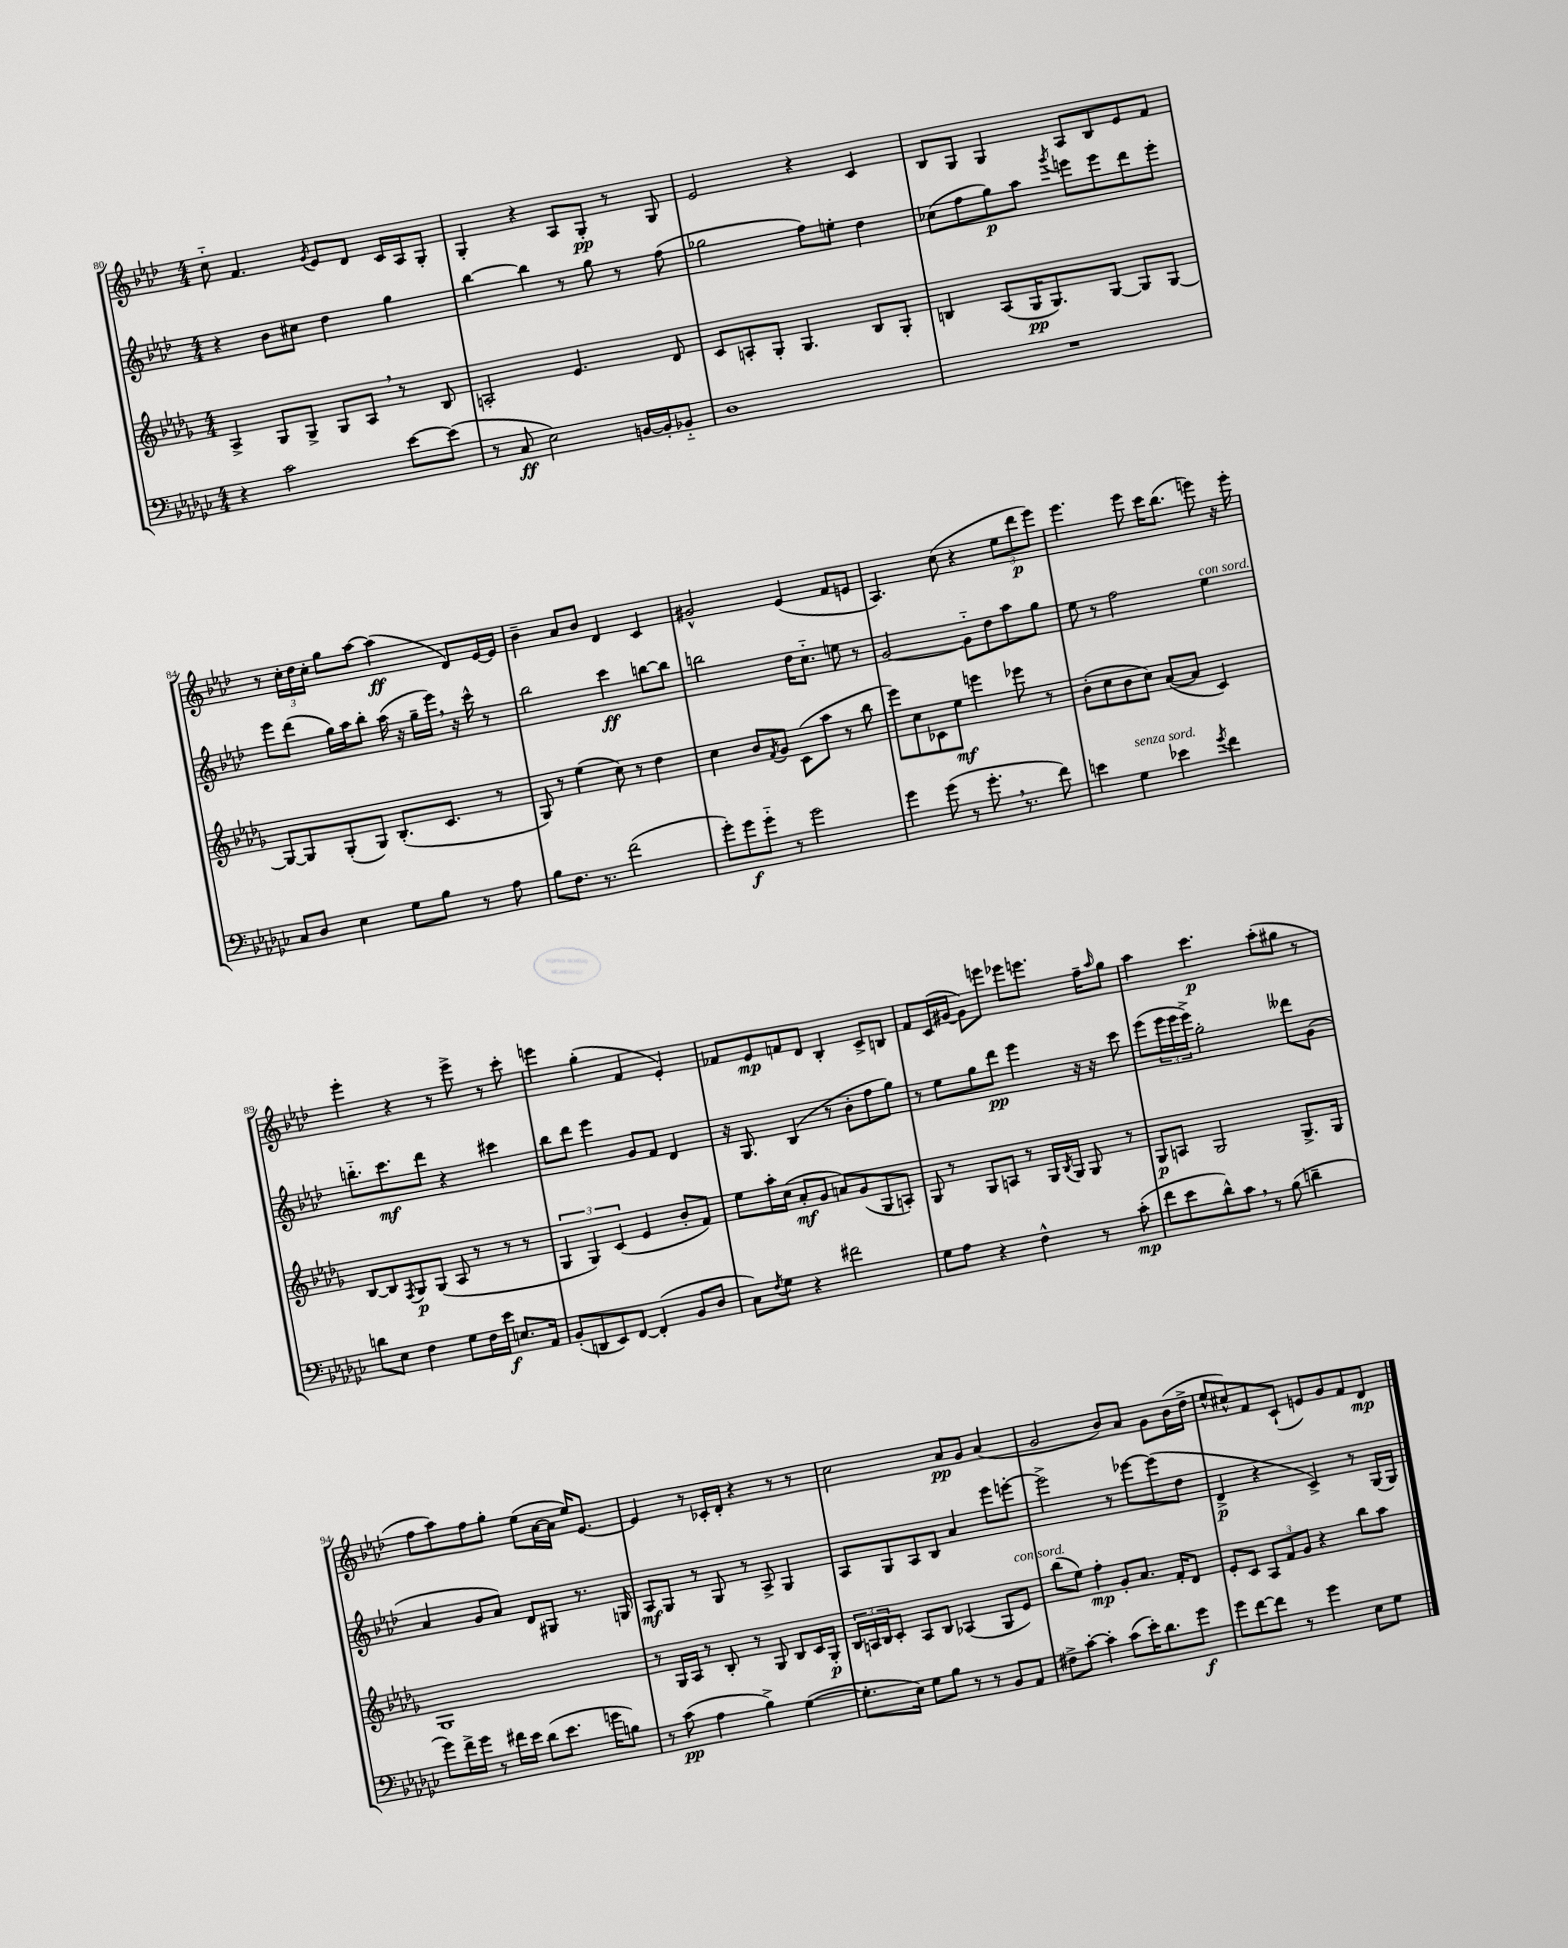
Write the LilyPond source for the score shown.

<<
\new StaffGroup <<
\new Staff = "s0" {
    \clef treble \key aes \major \numericTimeSignature \time 4/4
    c''8-_ f'4. \acciaccatura { g'8 } ees'8 des'8 c'16 aes16 g8-. |
    g4-. r4 aes8 g8-.\pp r8 g8 |
    ees'2 r4 c'4 |
    bes8 g8 g4 aes8 bes8 ees'8 f'8 |
    r8 \tuplet 3/2 { c''16-. des''16 c''16-. } g''8 aes''8~ aes''4\ff( des'8) ees'16~ ees'16 |
    bes'4-- aes'8 bes'8 des'4 c'4 |
    gis'2-^ ees'4( f'8 e'8 |
    aes4.) c''8( r4 \tuplet 3/2 { ees''8 des'''8\p ees'''8) } |
    ees'''4. ees'''8 c'''16 bes''8.( e'''8) r16 e'''16-. |
    ees'''4-. r4 r8 ees'''8-> r8 c'''8-. |
    e'''4 g''4-.( f'4 ees'4-.) |
    fes'8 ees'8\mp f'8 des'8 bes4-. c'8-> b8 |
    f'8 c'16( gis'16~ gis'8) e'''8 ees'''8 e'''8. f''16-- \grace { aes''16 } g''8 |
    aes''4 c'''4.\p aes''8-.( gis''8 r8 |
    f''8 aes''8) f''8 g''8-. ees''8( aes'16~ aes'16 ees''16) ees'8.~ |
    ees'4 r8 ces'16-. des'16-. r4 r8 r8 |
    c''2 aes'8\pp g'8 aes'4( |
    g'2 bes'8) aes'8 g'8 bes'16( des''16-> |
    ees''8-^ cis''8-^) f'8 c'8-!( e'8) g'8 f'8 des'8\mp \bar "|." |
}
\new Staff = "s1" {
    \clef treble \key aes \major \numericTimeSignature \time 4/4
    r4 bes'8 cis''8 des''4 g''4 |
    bes''4~ bes''4 r8 g''8 r8 f''8( |
    ges''2 f''8) e''8-. des''4 |
    ces''8( f''8 g''8\p) aes''8 \acciaccatura { g'''8 } e'''8 e'''8 des'''8 e'''8-. |
    ees'''8 des'''8( g''16) aes''16 bes''8-. aes''16( r16 g''16-- ees'''16) \breathe r16 c'''16-^ r8 |
    bes''2 c'''4\ff b''8~ b''8 |
    b''2 des''16 c''8.-_ e''8 r8 |
    g'2~ g'8-_ des''8 aes''8 g''8 |
    ees''8 r8 f''2 ees''4^\markup { \italic "con sord." } |
    b''8.-_ c'''8.\mf des'''8 r4 cis'''4 |
    bes''8 des'''8 ees'''4 g'8 f'8 des'4 |
    r16 g8. bes4( r8 bes'8-. f''8 g''8) |
    r8 ees''8 g''8 des'''8\pp ees'''4 r16 r16 c'''8 |
    ees'''8( \tuplet 3/2 { ees'''16 ees'''16 ees'''16->) } g''2-. deses'''8 g'8( |
    aes'4 g'8 aes'8) des'8 gis8 r8. g16 |
    aes8\mf g8 r8 g8 r8 aes8-> g4 |
    aes8 g8 aes8 bes8 aes'4 ees'''8 e'''8~-. |
    e'''2-> r8 ees'''8~ ees'''8( des''8 |
    des'4->\p r4 c'4->) r8 g16( g16) \bar "|." |
}
\new Staff = "s2" {
    \clef treble \key des \major \numericTimeSignature \time 4/4
    aes4-> ges8 ges8-> ges8 aes8 \breathe r8 bes8 |
    a2-. ees'4. des'8 |
    c'8 a8-. ges8-. ges4. bes8 ges8-. |
    b4 aes8( ges16\pp ges8.) ges8~ ges8 ges8~ |
    ges8~ ges8 ges8-.( ges8) bes8.-.( c'8. r8 |
    ges8) r8 ees''4( c''8) r8 des''4 |
    c''4 bes'8 \acciaccatura { f'8 } ges'8 c'8( aes''8 r8 bes''8 |
    ees'''8) c''8 ces'8 ees''8\mf e'''4 ees'''8 r8 |
    bes'8-.( c''8 bes'8 c''8) aes'8~( aes'8 c'4) |
    bes8~ bes8 \acciaccatura { f8 } ges8\p ges8( aes8 r8 r8 r8 |
    \tuplet 3/2 { ges4 ges4) c'4( } ees'4 bes'8-. f'8) |
    ees''8 aes''16-. c''16( aes'8-.\mf ges'8 a'8) ges'8( ges8 a8-.) |
    ges8 r8 ges8 a8 r8 ges16 \acciaccatura { bes8 } ges16 ges8 r8 |
    ges8\p a8 ges2 ges8.-> ges16 |
    ges1 |
    r8 ges16 aes16 r8 bes8-. r8 ges8 bes8 c'16 ges16-.\p |
    \tuplet 3/2 { bes16 a16 bes16 } c'8-. a8 bes8 aes4( ges8 ees'8^\markup { \italic "con sord." }) |
    bes''8( ees''8) f''4-.\mp ges'8-. aes'8. f'16-. des'8 |
    ees'8-. c'8 \tuplet 3/2 { aes8 f'8 ges'8 } r4 bes''8 aes''8 \bar "|." |
}
\new Staff = "s3" {
    \clef bass \key ges \major \numericTimeSignature \time 4/4
    r4 ces'2 ees'8~ ees'8( |
    r8 ces8\ff ees2) b,16~ b,16-. bes,8-_ |
    des1 |
    R1 |
    ces8 des8 ees4 ges8 bes8 r8 aes8 |
    bes8 f8. r8. f'2( |
    ges'8-.) ges'8\f ges'8-_ r8 ges'2 |
    ges'4 ges'8( r8 ges'8.-. \breathe r8. f'8) |
    e'4 ges4^\markup { \italic "senza sord." } ees'4 \acciaccatura { ges'8 } f'4 |
    d'8 ees8 f4 ges8 f16 ees'16\f e8. aes,16 |
    bes,8-.( d,8 ees,8) f,8~ f,4-.( bes,8 des8 |
    ces8) \acciaccatura { f8 } ges8 r4 fis'2 |
    ges8 aes8 r4 f4-^ r8 ces'8-.\mp( |
    f'8 ees'8 des'8-^) ces'8 \breathe r8 bes8( d'4-- |
    ges'8) f'16-> ges'16 r8 fis'16 ees'16 des'8( ees'8. g'16 b8) |
    r8 ces'8\pp( aes4 bes4->) ges4~( |
    ges8.-. ees16) ges8 bes8 r8 r8 bes,8 aes,8 |
    fis8-> ces'8~-. ces'4-. ces'8( ees'16-.) des'8. ges'8\f |
    ges'8 f'8~ f'8 r8 ges'4 ees8 ges8 \bar "|." |
}
>>
>>
\layout { \context { \Score currentBarNumber = #80 } }
